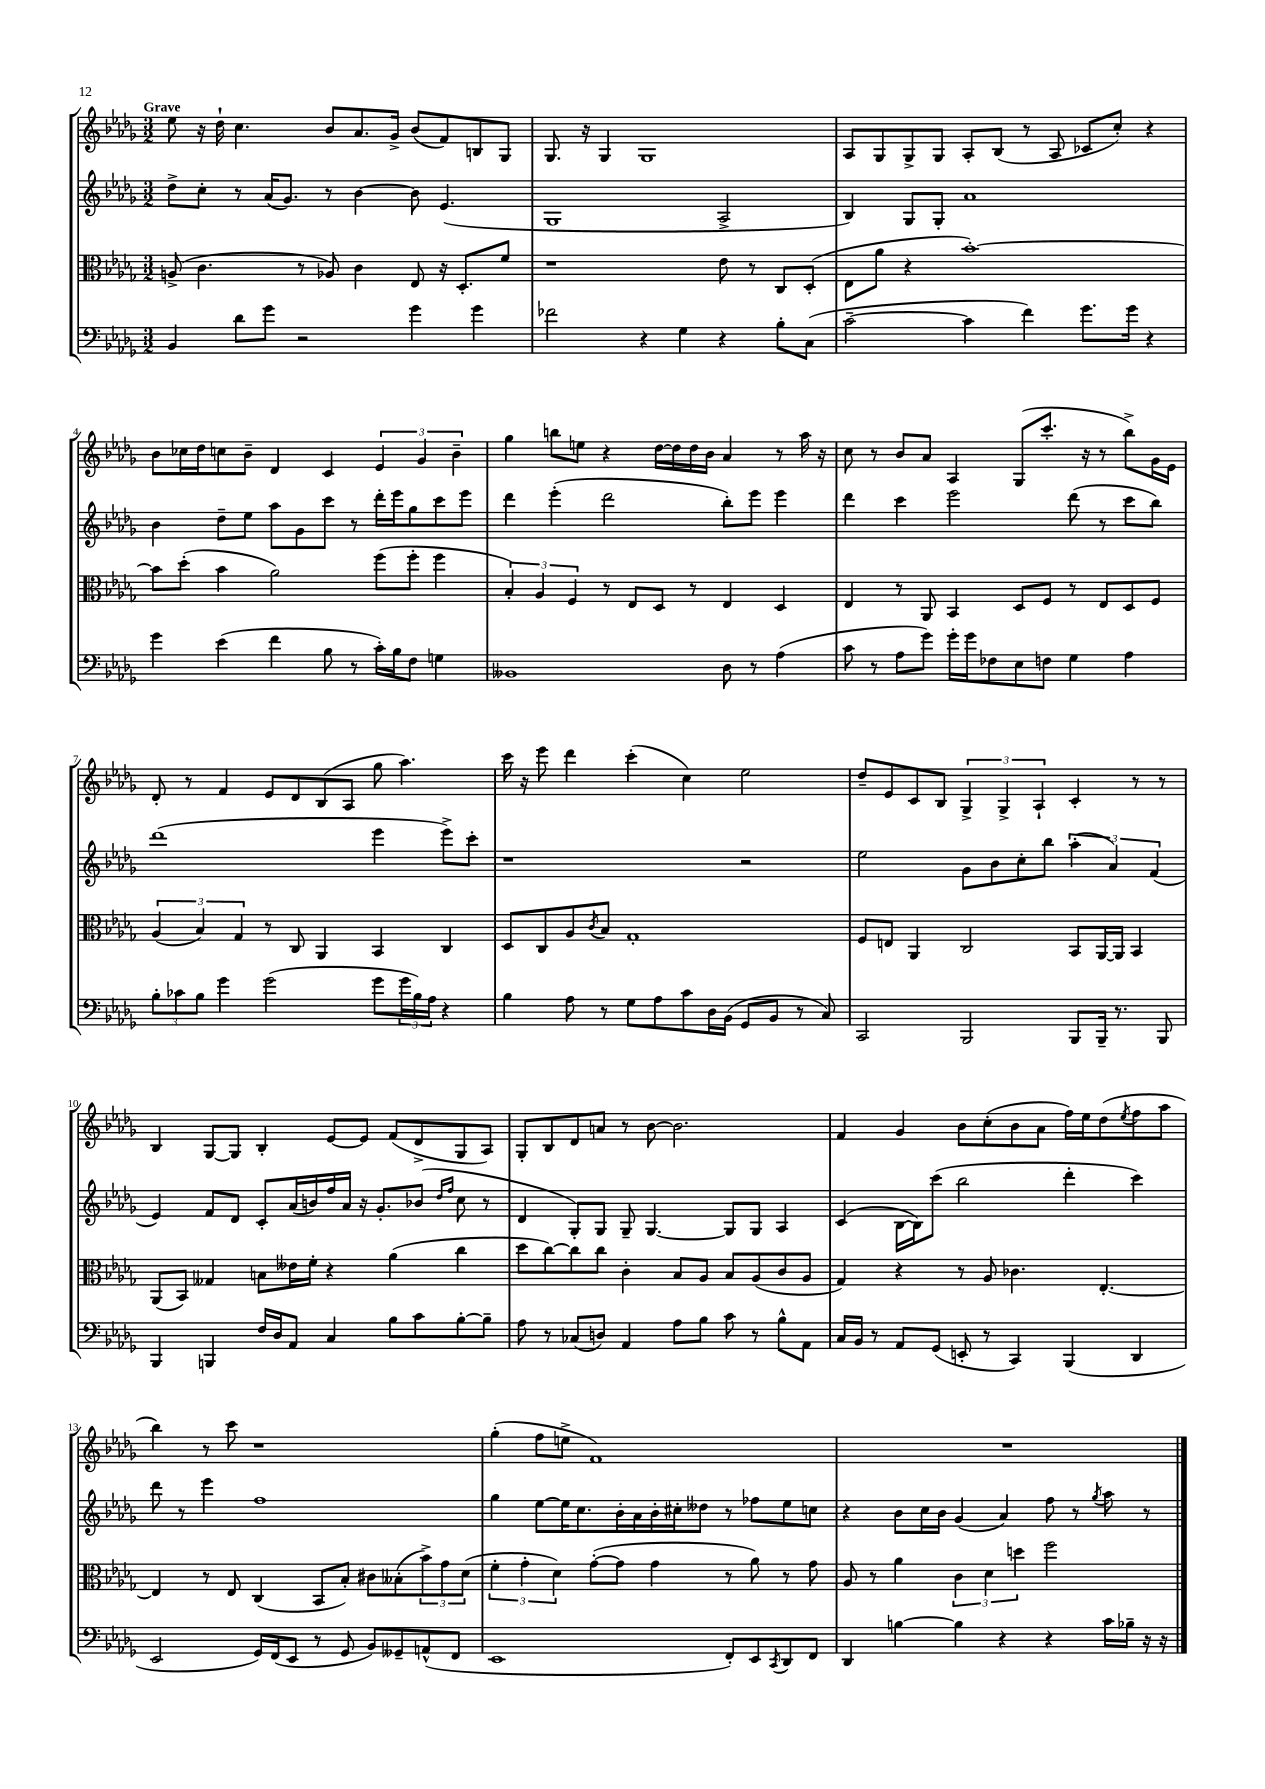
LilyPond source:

<<
\new StaffGroup <<
\new Staff = "s0" {
    \clef treble \key des \major \numericTimeSignature \time 3/2 \tempo "Grave"
    ees''8 r16 des''16-! c''4. bes'8 aes'8. ges'16-> bes'8( f'8) b8 ges8 |
    ges8. r16 ges4 ges1 |
    aes8 ges8 ges8-> ges8 aes8-. bes8( r8 aes8 ces'8 c''8-.) r4 |
    bes'8 ces''16 des''16 c''8 bes'8-- des'4 c'4 \tuplet 3/2 { ees'4 ges'4 bes'4-- } |
    ges''4 b''8 e''8 r4 des''16~ des''16 des''16 bes'16 aes'4 r8 aes''16 r16 |
    c''8 r8 bes'8 aes'8 aes4 ges8( c'''8.-. r16 r8 bes''8->) ges'16 ees'16 |
    des'8-. r8 f'4 ees'8 des'8 bes8( aes8 ges''8 aes''4.) |
    c'''16 r16 ees'''8 des'''4 c'''4-.( c''4) ees''2 |
    des''8-- ees'8 c'8 bes8 \tuplet 3/2 { ges4-> ges4-> aes4-! } c'4-. r8 r8 |
    bes4 ges8~ ges8 bes4-. ees'8~ ees'8 f'8( des'8-> ges8 aes8) |
    ges8-. bes8 des'8 a'8 r8 bes'8~ bes'2. |
    f'4 ges'4 bes'8 c''8-.( bes'8 aes'8 f''16) ees''16 des''8( \acciaccatura { ees''8 } f''8 aes''8 |
    bes''4) r8 c'''8 r1 |
    ges''4-.( f''8 e''8-> f'1) |
    R1. \bar "|." |
}
\new Staff = "s1" {
    \clef treble \key des \major \numericTimeSignature \time 3/2
    des''8-> c''8-. r8 aes'16( ges'8.) r8 bes'4~ bes'8 ees'4.( |
    ges1 aes2-> |
    bes4) ges8 ges8-. aes'1 |
    bes'4 des''8-- ees''8 aes''8 ges'8 c'''8 r8 des'''16-. ees'''16 ges''8 c'''8 ees'''8 |
    des'''4 ees'''4-.( des'''2 bes''8-.) ees'''8 ees'''4 |
    des'''4 c'''4 ees'''2 des'''8( r8 c'''8 bes''8) |
    des'''1( ees'''4 ees'''8->) c'''8-. |
    r1 r2 |
    ees''2 ges'8 bes'8 c''8-. bes''8 \tuplet 3/2 { aes''4-.( aes'4) f'4( } |
    ees'4) f'8 des'8 c'8-. aes'16( b'16) f''16 aes'16 r16 ges'8.-. bes'8( \grace { des''16 f''16 } c''8 r8 |
    des'4 ges8-.) ges8 ges8-- ges4.~ ges8 ges8 aes4 |
    c'4( bes16~ bes16) c'''8( bes''2 des'''4-. c'''4) |
    des'''8 r8 ees'''4 f''1 |
    ges''4 ees''8~ ees''16 c''8. bes'16-. aes'16 bes'16-. cis''16-. deses''8 r8 fes''8 ees''8 c''8 |
    r4 bes'8 c''16 bes'16 ges'4( aes'4) f''8 r8 \acciaccatura { ges''8 } aes''8 r8 \bar "|." |
}
\new Staff = "s2" {
    \clef alto \key des \major \numericTimeSignature \time 3/2
    a8->( c'4. r8 aes8) c'4 ees8 r16 des8.-. f'8 |
    r1 ees'8 r8 c8 des8-.( |
    ees8 aes'8 r4 bes'1~-.) |
    bes'8 des''8-.( bes'4 aes'2) f''8( f''8-. f''4 |
    \tuplet 3/2 { bes4-.) aes4 f4 } r8 ees8 des8 r8 ees4 des4 |
    ees4 r8 aes,8 bes,4 des8 f8 r8 ees8 des8 f8 |
    \tuplet 3/2 { aes4( bes4) ges4 } r8 c8 aes,4 bes,4 c4 |
    des8 c8 aes8 \acciaccatura { c'8 } bes8 ges1-. |
    f8 e8 aes,4 c2 bes,8 aes,16~ aes,16 bes,4 |
    aes,8( bes,8) geses4 b8 eeses'16 f'16-. r4 aes'4( c''4 |
    des''8 c''8~) c''8 c''8 c'4-. bes8 aes8 bes8 aes8( c'8 aes8 |
    ges4) r4 r8 aes8 ces'4. ees4.~-. |
    ees4 r8 ees8 c4( bes,8 bes8-.) cis'8 beses8-.( \tuplet 3/2 { bes'8->) ges'8 des'8( } |
    \tuplet 3/2 { f'4-. ges'4-. des'4) } ges'8~-.( ges'8 ges'4 r8 aes'8) r8 ges'8 |
    aes8 r8 aes'4 \tuplet 3/2 { c'4 des'4 d''4 } f''2 \bar "|." |
}
\new Staff = "s3" {
    \clef bass \key des \major \numericTimeSignature \time 3/2
    bes,4 des'8 ges'8 r2 ges'4 ges'4 |
    fes'2 r4 ges4 r4 bes8-. c8( |
    c'2~-- c'4 f'4) ges'8. ges'16 r4 |
    ges'4 ees'4( f'4 bes8 r8 c'16-.) bes16 f8 g4 |
    beses,1 des8 r8 aes4( |
    c'8 r8 aes8 ges'8) ges'16-. ges'16 fes8 ees8 f8 ges4 aes4 |
    \tuplet 3/2 { bes8-. ces'8 bes8 } ges'4 ges'2( ges'8 \tuplet 3/2 { ges'16 bes16) aes16 } r4 |
    bes4 aes8 r8 ges8 aes8 c'8 des16 bes,16( ges,8 bes,8 r8 c8) |
    c,2 bes,,2 bes,,8 bes,,16-- r8. bes,,8 |
    bes,,4 b,,4 f16 des16 aes,8 c4 bes8 c'8 bes8~-. bes8-- |
    aes8 r8 ces8( d8) aes,4 aes8 bes8 c'8 r8 bes8-^ aes,8 |
    c16 bes,16 r8 aes,8 ges,8( e,8-. r8 c,4) bes,,4( des,4 |
    ees,2 ges,16) f,16( ees,8 r8 ges,8 bes,8) geses,8-- a,8-^( f,8 |
    ees,1 f,8-.) ees,8 \acciaccatura { c,8 } des,8 f,8 |
    des,4 b4~ b4 r4 r4 c'16 bes16-- r16 r16 \bar "|." |
}
>>
>>
